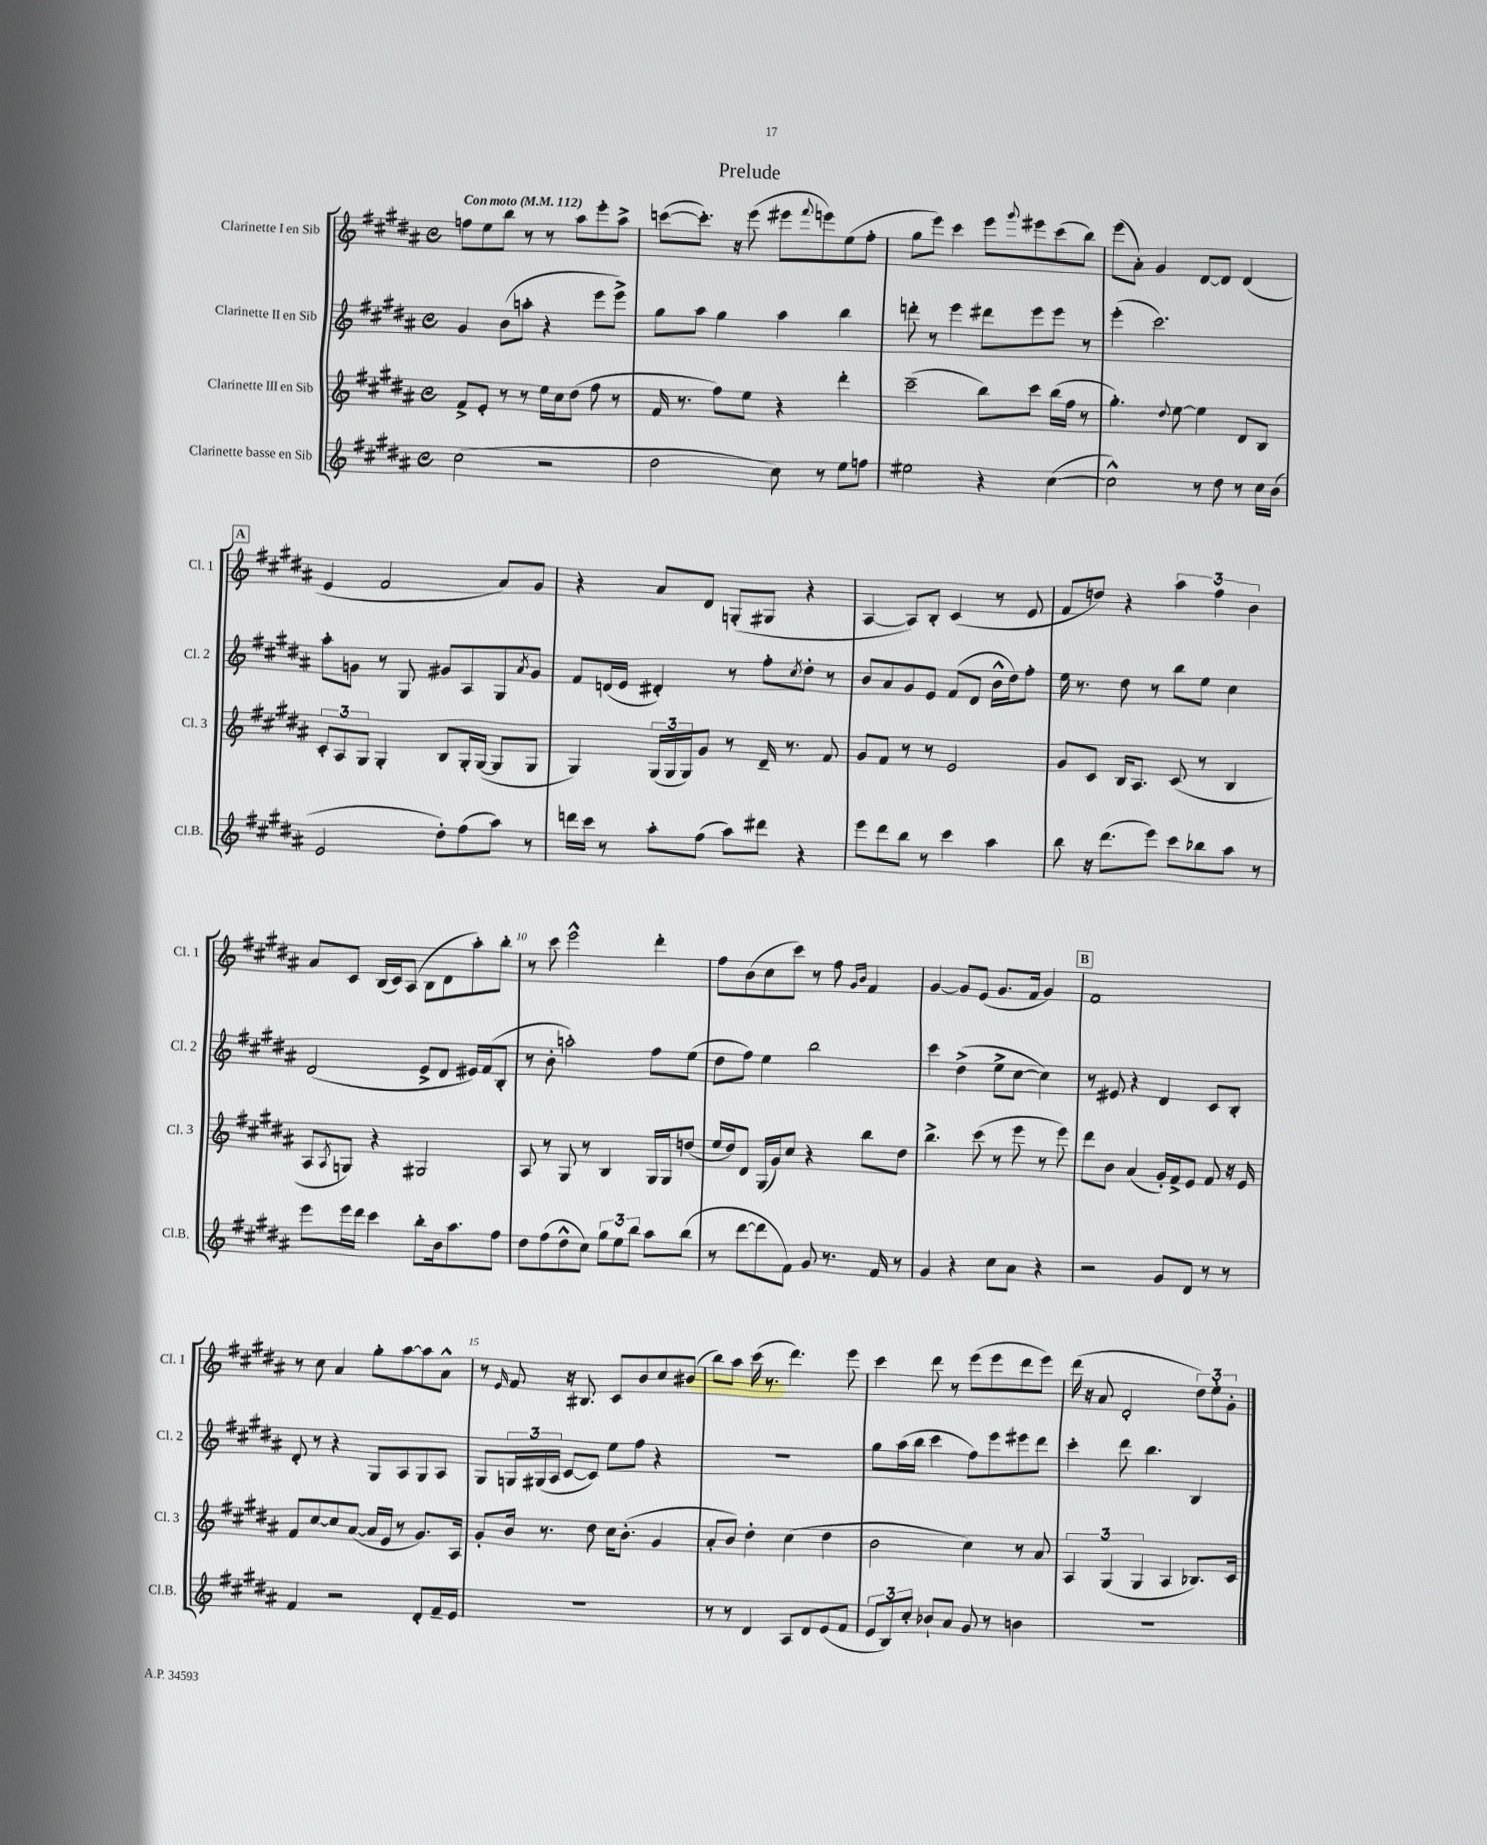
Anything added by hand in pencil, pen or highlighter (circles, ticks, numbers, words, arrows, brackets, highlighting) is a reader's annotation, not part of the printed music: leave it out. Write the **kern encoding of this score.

**kern	**kern	**kern	**kern
*staff4	*staff3	*staff2	*staff1
*clefG2	*clefG2	*clefG2	*clefG2
*k[f#c#g#d#a#]	*k[f#c#g#d#a#]	*k[f#c#g#d#a#]	*k[f#c#g#d#a#]
*M4/4	*M4/4	*M4/4	*M4/4
*met(c)	*met(c)	*met(c)	*met(c)
*MM112	*MM112	*MM112	*MM112
(2cc#\	8f#^/L	4g#/	8ff\L
.	8e'/J	.	8ee\
.	8r	(8b\L	8bb\J
.	8r	8aa'\J	8r
2r	16ee\LL	4r	8r
.	16cc#\J	.	.
.	(8dd#\J	.	8aa#\L
.	8ff#\	8eee\L	8eee'\
.	8r	8eee^\J)	8aa#^\J
=	=	=	=
2dd#\	16f#/	8gg#\L	([8ccc\L
.	8.r	.	.
.	.	8aa#\J	8.ccc'\]J)
.	8ff#\L)	4gg#\	.
.	.	.	16r
.	8ee\J	.	(8eee\
8cc#\)	4r	4aa#\	8eee#\L
.	.	.	8qqfff#/
8r	.	.	8eee\)
8ee\L	4ddd#'\	4bb\	(8ee\
8ff\J	.	.	8ff#'\J
=	=	=	=
2ee#\	(2ccc#~\	8ddd'\	8gg#\L
.	.	8r	8eee\J)
.	.	4eee\	4ccc#\
4r	8bb\L)	8ddd#\L	8eee\L
.	.	.	8qqggg#/
.	8ccc#\J	8eee\	8eee#\
([4cc#\	(16bb\LL	8eee\J	(8ccc#\
.	16ff#\JJ	.	.
.	8r	8r	8bb\J)
=	=	=	=
2cc#^^\])	4.gg#'\)	(4eee'\	(8eee\L
.	.	.	8a#'\J)
.	.	2.ccc#\)	4g#/
.	8qqdd#/	.	.
.	[8ee\	.	.
8r	4ee\]	.	[8d#/L
8dd#\	.	.	8d#/]J
8r	8d#/L	.	(4d#/
16cc#\LL	8B/J	.	.
(16b\JJ	.	.	.
=	=	=	=
2e/	12c#'/L	8aa#'\L	4e/
.	12A#/	.	.
.	.	8g\J	.
.	12G#/J	.	.
.	4G#'/	8r	2f#/
.	.	8G#/	.
8dd#'\L)	8B/L	8g#/L	.
(8ff#\	16G#'/L	8A#/	.
.	([16G#/JJ	.	.
8aa#\J)	8G#/]L	8G#/	8a#/L)
.	.	8qa#/	.
8r	8G#/J	8g#/J	8g#/J
=	=	=	=
16ddd\LL	4G#/)	8f#/L	4r
16ccc#\JJ	.	.	.
8r	.	(16d/L	.
.	.	16e/JJ	.
8aa#'\L	(24G#/LL	4d#'/)	8a#/L
.	24G#/	.	.
.	24G#/J)	.	.
(8ff#\J	8g#/J	.	8d#/J
8aa#\L)	8r	8r	(8G'/L
8ddd#\J	16d#~/	8ff#'\L	8G#/J
.	8.r	.	.
.	.	8qcc#/	.
4r	.	8dd#'\J	4r
.	8f#/	8r	.
=	=	=	=
8eee\L	8g#/L	8b/L	[4A#/
8ddd#\	8f#/J	8a#/	.
8bb\J	8r	8g#/	8A#/]L)
8r	8r	8e/J	8B'/J
4ccc#\	2e/	(8f#/L	(4c#/
.	.	8d#/J	.
4aa#\	.	16b^^\LL	8r
.	.	16dd#\J)	.
.	.	8ff#'\J	8e/
=	=	=	=
8bb\	8g#/L	16ee\	8f#/L
.	.	8.r	.
16r	8c#/J	.	8dd/J)
(8.ddd#\L	.	.	.
.	16B/LK	8dd#\	4r
.	8.A#/J	.	.
8eee\J)	.	8r	.
8ccc#\L	(8c#/	8bb\L	6aa#\
8bb-\	8r	8ee\J	.
.	.	.	6ff#\
8aa#\J	4B/	4cc#\	.
.	.	.	6b\
8r	.	.	.
=	=	=	=
8eee\L	8A#/L	(2d#/	8a#/L
.	8qA#/	.	.
16eee\L	8G/J)	.	8c#/J
16ddd#\JJ	.	.	.
4ccc#\	4r	.	(16B/LL
.	.	.	16c#/J)
.	.	.	(8A#/J
8bb'\L	2G#/	8e^/L	8B\L
16b\k	.	8d#/J	8d#\
8.aa#\	.	.	.
.	.	16e#/LL)	8aa#'\)
.	.	(16f#/J	.
8ff#\J	.	8B'/J	8bb'\J
=	=	=	=
8dd#\L	8A#/	8r	8r
(8ff#\	8r	8b'\	8ccc#\
8dd#^^\	8G#/	2aa'\)	2eee^^\
8cc#\J)	8r	.	.
12gg#\L	4B/	.	.
12ee\	.	.	.
12bb\J	.	.	.
8aa#\L	16G#/LL	8ff#\L	4ddd#'\
.	16G#/J	.	.
(8bb\J	(8dd/J	(8ee\J	.
=	=	=	=
8r	16ee/LL	8dd#\L	8ff#\L
.	16dd#/J)	.	.
[8ddd#\L	8d#/J	8ff#\J)	(8b\
8ddd#\]	(16G#/LL	4ee\	8cc#\
.	16g#/J)	.	.
8f#\J)	8cc#/J	.	8ccc#\J)
8g#/	4r	2bb\	8r
8.r	.	.	8ff#\
.	.	.	16qqg#/LL
.	.	.	16qqb/JJ
.	8bb\L	.	4f#/
16f#/	.	.	.
8r	8dd#\J	.	.
=	=	=	=
4g#/	4.bb^\	4ccc#\	[4g#/
4r	.	(4dd#^\	8g#/]L
.	(8ccc#\	.	(8e/J
8cc#\L	8r	8ee^\L	8.g#/L
8a#\J	8eee\	[8cc#\J	.
.	.	.	16f#/Jk
4r	8r	4cc#\])	4g#/)
.	8eee\)	.	.
=	=	=	=
2r	8ddd#\L	8r	1f#
.	8b\J	8e#/	.
.	(4a#/	4r	.
8g#/L	16g#'/LL)	4d#/	.
.	16f#^/J	.	.
8d#/J	8e/J	.	.
8r	8f#/	8c#/L	.
8r	16r	8B'/J	.
.	16e/	.	.
=	=	=	=
4f#/	8f#/L	8d#'/	8r
.	[8cc#/	8r	8cc#\
2r	8cc#/]	4r	4a#/
.	([8a#/J	.	.
.	16a#/]LL	8G#/L	8gg#'\L
.	16e/JJ	.	.
.	8r	8A#/	[8aa#\
8d#'/L	8.g#/L)	8G#/	8aa#\]
16f#~/L	.	8A#/J	8a#^^\J
16e/JJ	16A#/Jk	.	.
=	=	=	=
1r	8g#'/L	8G#/L	8r
.	.	.	16qqe/
.	16b/Jk	24G/L	8f#/
.	.	(24G#/	.
.	8.r	.	.
.	.	24A#/JJ	.
.	.	[8c#/L	16r
.	.	.	8.B#/
.	8dd#\	8c#/]J)	.
.	16cc#\LK	8ee\L	8c#/L
.	(8.b'\J	.	.
.	.	8ff#\J	8b/
.	4g#/	4r	8cc#/
.	.	.	(8b#/J
=	=	=	=
8r	8a#'/L	1r	8bb\L)
8r	8b/J)	.	8aa#\J
4d#/	4dd#'\	.	(16ccc#\
.	.	.	8.r
8A#/L	(4cc#\	.	4.ddd#\)
8d#/	.	.	.
(8e/	4dd#\	.	.
8f#/J	.	.	8eee\
=	=	=	=
12e/L	2b\	8gg#\L	4ccc#\
12B/)	.	.	.
.	.	(16aa#\L	.
12cc#'/J	.	.	.
.	.	16bb\JJ	.
8b-`/L	.	4ccc#\	8ddd#\
8a#/J	.	.	8r
8g#/	4cc#\)	8ff#\L)	(8eee\L
8r	.	8eee\	8eee\
4b\	8r	8eee#\	8ddd#\
.	8a#/	8ddd#\J	8eee\J)
=	=	=	=
1r	6A#/	4ccc#'\	(16ddd#\
.	.	.	16r
.	.	.	8a#/
.	(6G#/	.	.
.	.	8ddd#\	2d#'/
.	6G#/	.	.
.	.	4.bb\	.
.	4A#/	.	.
.	8.B-/L)	4B/	12dd#\L)
.	.	.	12ee'\
.	.	.	12g#'\J
.	16c#/Jk	.	.
==	==	==	==
*-	*-	*-	*-
